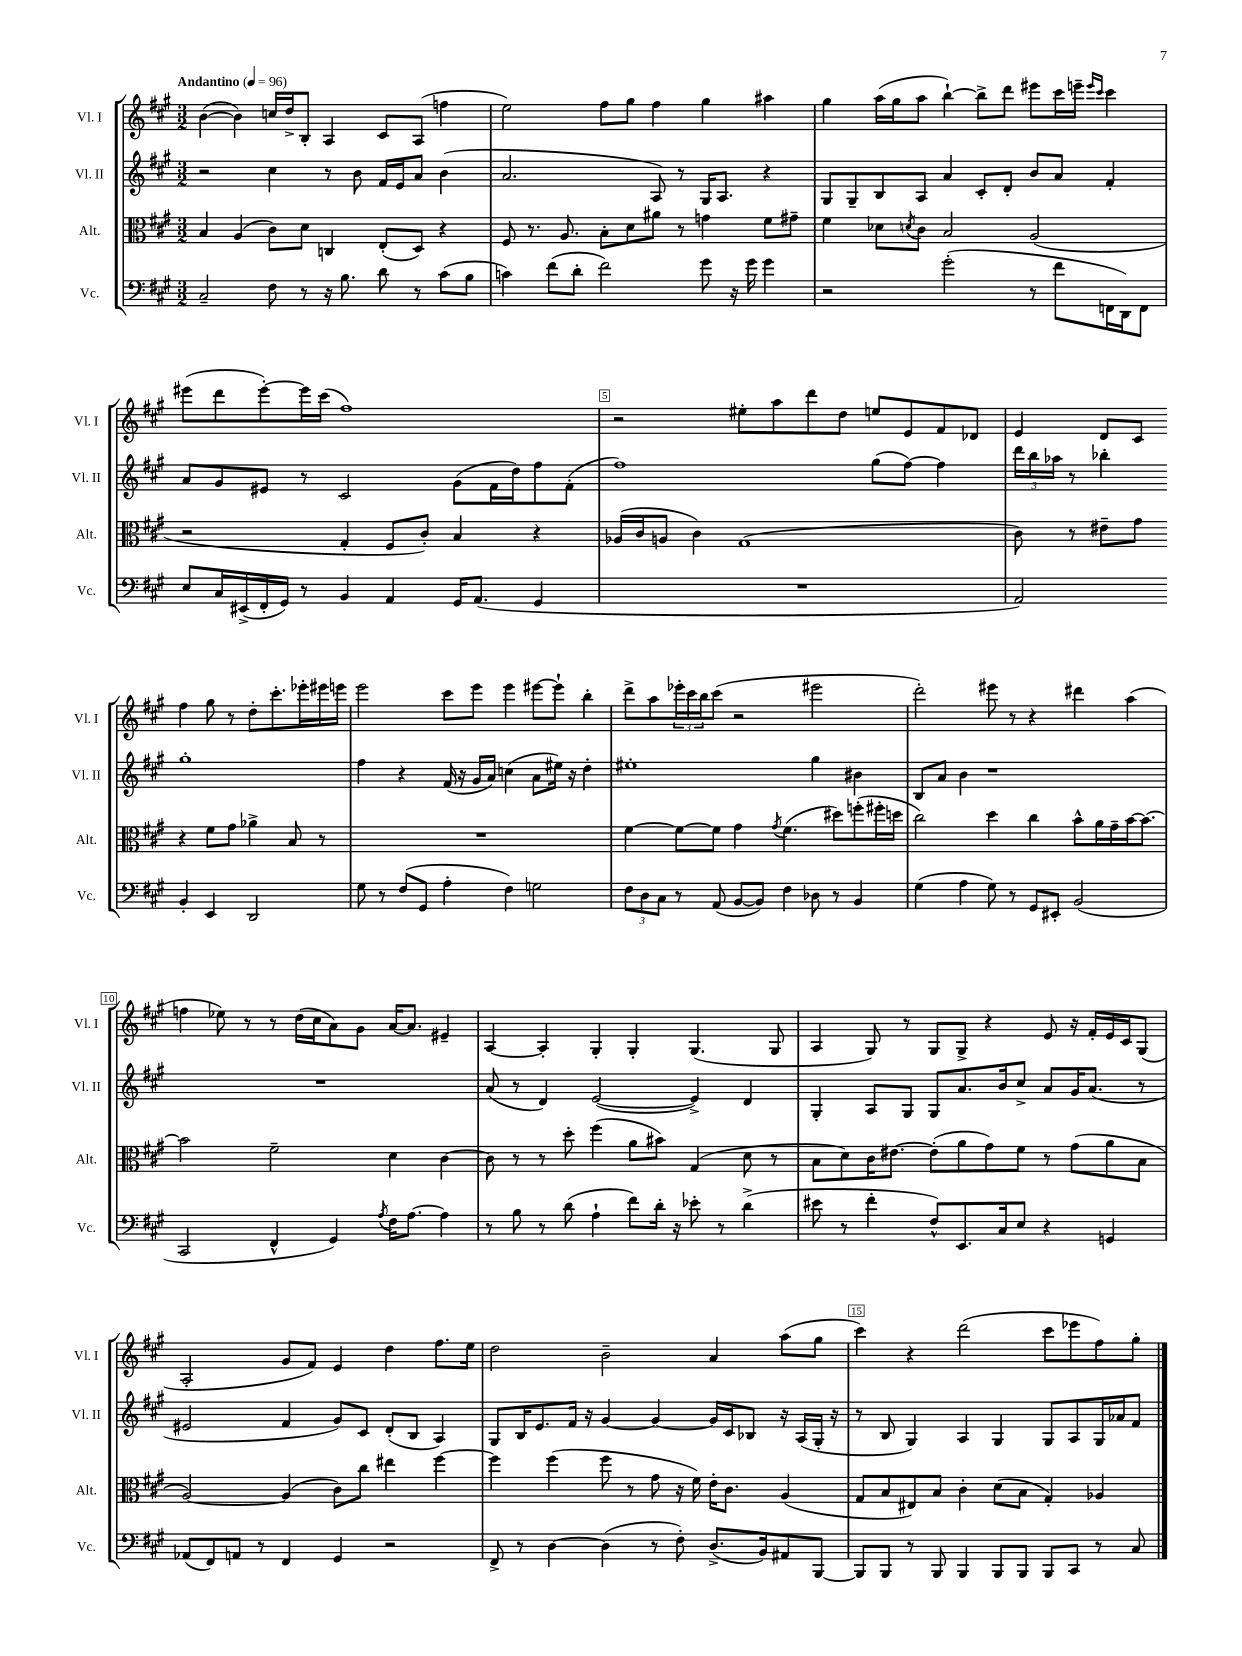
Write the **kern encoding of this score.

**kern	**kern	**kern	**kern
*staff4	*staff3	*staff2	*staff1
*clefF4	*clefC3	*clefG2	*clefG2
*k[f#c#g#]	*k[f#c#g#]	*k[f#c#g#]	*k[f#c#g#]
*M3/2	*M3/2	*M3/2	*M3/2
*MM96	*MM96	*MM96	*MM96
2C#~	4B	2r	([4b
.	(4A	.	4b])
8F#	8c#)	4cc#	16cc
.	.	.	16dd^
8r	8d	.	8B'
16r	4C	8r	4A
8.B	.	.	.
.	.	8b	.
8d	(8E'	16f#	8c#
.	.	16e	.
8r	8D)	8a	(8A
(8c#	4r	(4b	4ff
8B	.	.	.
=	=	=	=
4c)	8F#	2.a	2ee)
.	8.r	.	.
(8f#	.	.	.
.	8.A	.	.
8d'	.	.	.
2f#)	8B'	.	8ff#
.	8d	.	8gg#
.	8a#	8A)	4ff#
.	8r	8r	.
8g#	4g	16G#	4gg#
.	.	8.A	.
16r	.	.	.
16g#	.	.	.
4g#	8f#	4r	4aa#
.	8g#~	.	.
=	=	=	=
2r	4f#	8G#	4gg#
.	.	8G#~	.
.	8d-	8B	(16aa
.	.	.	16gg#
.	8qd	.	.
.	8c#	8A	8aa
(2g#'	2B	4a	[4bb`)
.	.	8c#'	8bb^]
.	.	8d'	8ddd
8r	(2A	8b	8eee#
8f#	.	8a	16ccc#
.	.	.	16eee~
.	.	.	16qqeee
.	.	.	16qqccc#
16FF	.	4f#'	4ccc#
16DD)	.	.	.
8FF	.	.	.
=	=	=	=
8E	2r	8a	(8eee#
16C#	.	8g#	8ddd
(16EE#^	.	.	.
16FF#'	.	8e#	[8eee#')
16GG#)	.	.	.
8r	.	8r	16eee#]
.	.	.	(16ccc#
4BB	4G#'	2c#	1ff#)
4AA	8F#	.	.
.	8c#')	.	.
16GG#	4B	(8g#	.
(8.AA	.	.	.
.	.	16f#	.
.	.	16dd)	.
4GG#	4r	8ff#	.
.	.	(8f#'	.
=	=	=	=
1.r	(16A-	1ff#)	2r
.	16c#	.	.
.	8A	.	.
.	4c#)	.	.
.	(1G#	.	8ee#'
.	.	.	8aa
.	.	.	8ddd
.	.	.	8dd
.	.	(8gg#	8ee
.	.	[8ff#)	8e
.	.	4ff#]	8f#
.	.	.	8d-
=	=	=	=
2AA)	8c#)	24ddd	4e
.	.	24bb	.
.	.	24aa-	.
.	8r	8r	.
.	8e#~	4bb-'	8d
.	8g#	.	8c#
4BB'	4r	1gg#'	4ff#
4EE	8f#	.	8gg#
.	8g#	.	8r
2DD	4a-^	.	8dd'
.	.	.	8.ccc#'
.	8B	.	.
.	.	.	16eee-'
.	8r	.	16eee#
.	.	.	16eee
=	=	=	=
8G#	1.r	4ff#	2eee
8r	.	.	.
(8F#	.	4r	.
8GG#	.	.	.
4A'	.	(16f#	8ccc#
.	.	16r	.
.	.	16g#	8eee
.	.	16a)	.
4F#)	.	(4cc	4eee
2G	.	8a	[8eee#
.	.	16ee#)	8eee#`]
.	.	16r	.
.	.	4dd'	4bb'
=	=	=	=
12F#	[4f#	1ee#'	8ddd^
12D	.	.	.
.	.	.	8aa
12C#	.	.	.
8r	8f#_	.	24eee-'
.	.	.	24ccc#
.	.	.	24bb
(8AA	8f#]	.	(8ccc#
[8BB	4g#	.	2r
8BB])	.	.	.
.	8qg#	.	.
4F#	(4.f#	.	.
8D-	.	4gg#	2eee#
8r	8dd#)	.	.
4BB	(8ff'	4b#	.
.	16ff#'	.	.
.	16dd	.	.
=	=	=	=
(4G#	2cc#)	8B	2ddd')
.	.	8a	.
4A	.	4b	.
8G#)	4dd	1r	8eee#
8r	.	.	8r
8GG#	4cc#	.	4r
8EE#'	.	.	.
(2BB	8b^^	.	4ddd#
.	16a	.	.
.	16g#~	.	.
.	[16b	.	(4aa
.	8.b_	.	.
=	=	=	=
2CC#	2b]	1.r	4ff
.	.	.	8ee-)
.	.	.	8r
4FF#^^	2f#~	.	8r
.	.	.	(16dd
.	.	.	16cc#
4GG#)	.	.	8a)
.	.	.	8g#
8qA	.	.	.
16F#	4d	.	[16a
[8.A	.	.	8.a]
4A]	[4c#	.	4e#~
=	=	=	=
8r	8c#]	(8a	[4A
8B	8r	8r	.
8r	8r	4d)	4A']
(8d	8dd'	.	.
4A`	(4ff#	([2e	4G#'
8f#)	8a	.	4G#'
16d'	8b#)	.	.
16r	.	.	.
8e-'	(4G#	4e^])	(4.G#
8r	.	.	.
(4d^	8d	4d	.
.	8r	.	8G#
=	=	=	=
8e#	8B	4G#'	4A
8r	8d)	.	.
4f#'	16c#	8A	8G#)
.	[8.e#	.	.
.	.	8G#	8r
8F#^^)	(8e#']	8G#	8G#
8.EE	8a	8.a	8G#^
.	8g#)	.	4r
16C#	.	16b	.
8E	8f#	8cc#^	.
4r	8r	8a	8e
.	(8g#	16g#	16r
.	.	(8.a	16f#'
4GG	8a	.	16e
.	.	.	16c#
.	8B	8r	(8G#
=	=	=	=
(8AA-	[2A)	2e#	2A'
8FF#)	.	.	.
8AA	.	.	.
8r	.	.	.
4FF#	(4A]	4f#	8g#
.	.	.	8f#)
4GG#	8c#)	8g#)	4e
.	8cc#	8c#	.
2r	4ee#	(8d'	4dd
.	.	8B	.
.	[4ff#	4A)	8.ff#
.	.	.	16ee
=	=	=	=
8FF#^	4ff#]	8G#	2dd
8r	.	16B	.
.	.	8.e	.
[4D	(4ff#	.	.
.	.	16f#	.
.	.	16r	.
(4D]	8ff#	[4g#	2b~
.	8r	.	.
8r	8g#	4g#_	.
8F#')	16r	.	.
.	16f#)	.	.
(8.D^	16e'	16g#]	4a
.	8.c#	16c#	.
.	.	8B-	.
16BB)	.	.	.
8AA#	(4A	16r	(8aa
.	.	(16A	.
[8BBB	.	16G#'	8gg#
.	.	16r	.
=	=	=	=
8BBB]	8G#	8r	4ccc#)
8BBB	8B	8B	.
8r	8E#)	4G#)	4r
8BBB	8B	.	.
4BBB	4c#'	4A	(2ddd
8BBB	(8d	4G#	.
8BBB	8B	.	.
8BBB	4G#')	8G#	8ccc#
8CC#	.	8A	8eee-
8r	4A-	16G#	8ff#)
.	.	16a-	.
8C#	.	8f#	8gg#'
==	==	==	==
*-	*-	*-	*-
